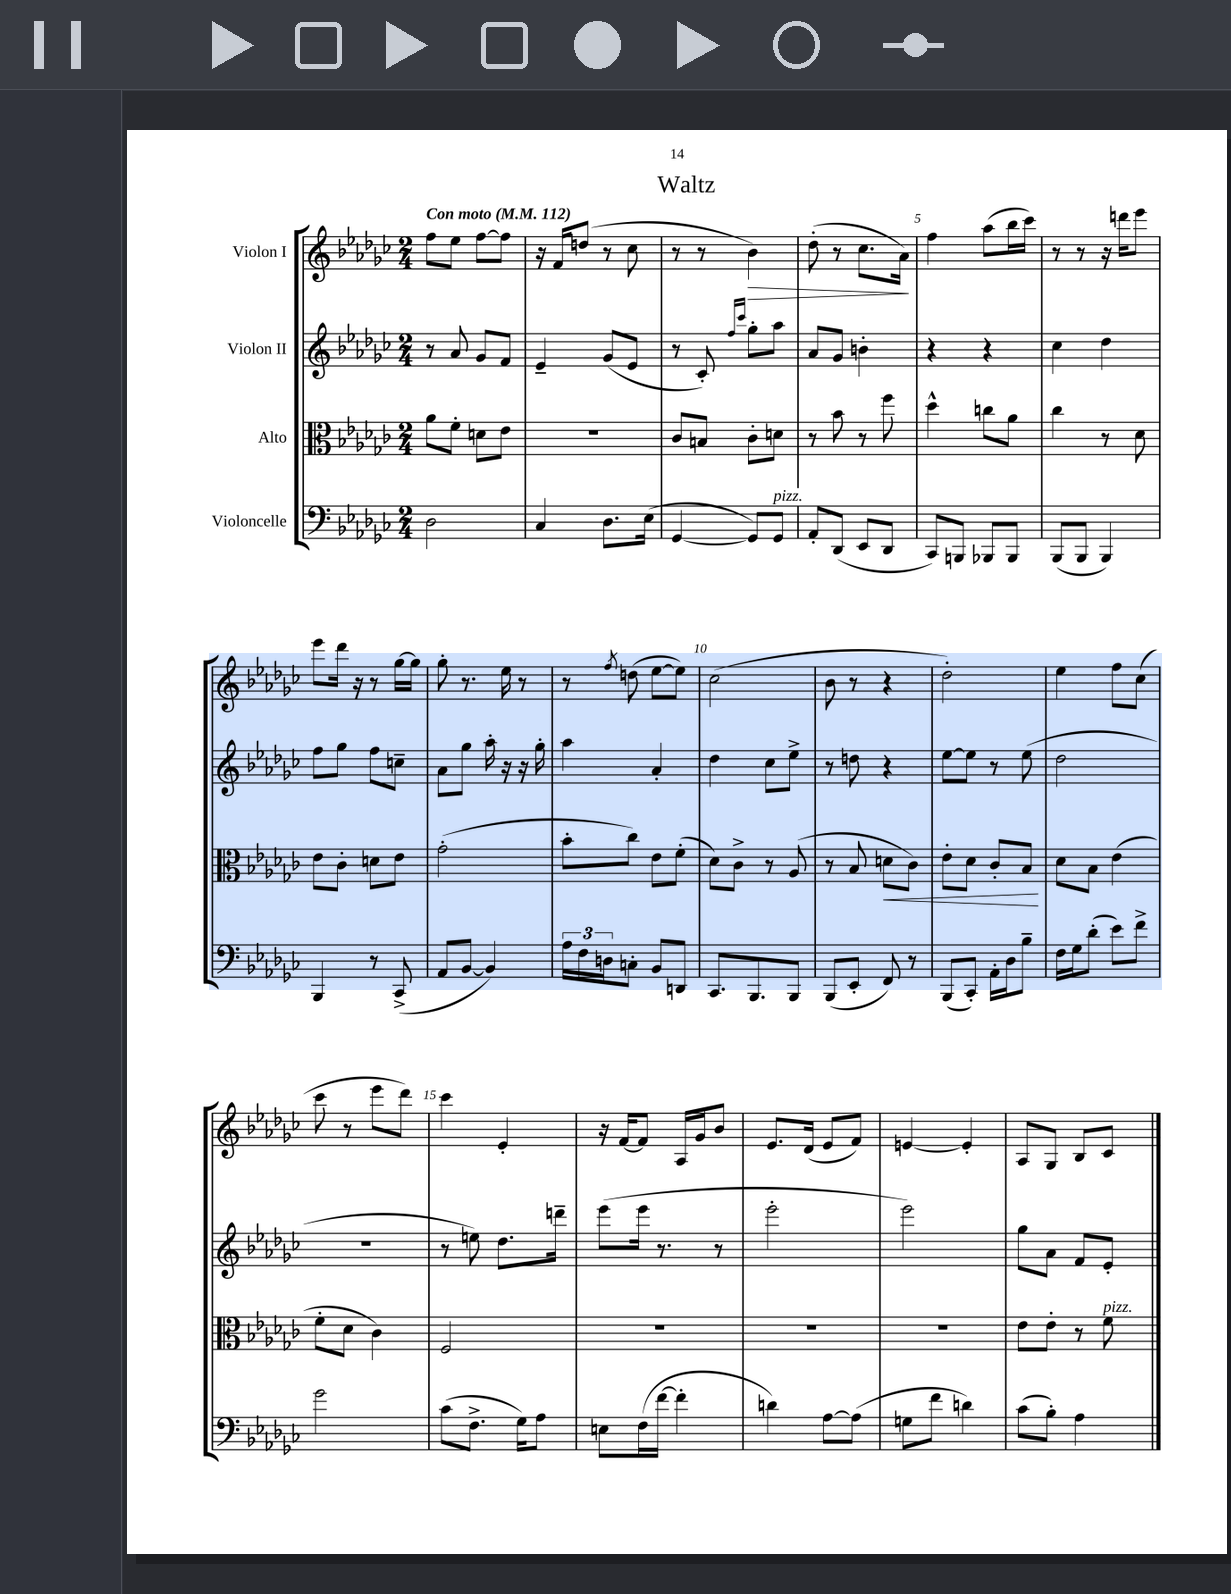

**kern	**kern	**dynam	**kern	**kern	**dynam
*part4	*part3	*part3	*part2	*part1	*part1
*staff4	*staff3	*staff3	*staff2	*staff1	*staff1
*I"Violoncelle	*I"Alto	*	*I"Violon II	*I"Violon I	*
*clefF4	*clefC3	*	*clefG2	*clefG2	*
*k[b-e-a-d-g-c-]	*k[b-e-a-d-g-c-]	*	*k[b-e-a-d-g-c-]	*k[b-e-a-d-g-c-]	*
*M2/4	*M2/4	*	*M2/4	*M2/4	*
*MM112	*MM112	*	*MM112	*MM112	*
=1	=1	=1	=1	=1	=1
!	!	!	!	!LO:TX:a:B:t=Con moto	!
2D-\	8a-\L	.	8r	8ff\L	.
.	8f'\J	.	8a-/	8ee-\J	.
.	8dn\L	.	8g-/L	[8ff\L	.
.	8e-\J	.	8f/J	8ff\J]	.
=2	=2	=2	=2	=2	=2
4C-/	2r	.	4e-~/	16r	.
.	.	.	.	16f/KL	.
.	.	.	.	(8ddn/J	.
8.D-\L	.	.	(8g-/L	8r	.
.	.	.	8e-/J	8cc-\	.
(16E-\Jk	.	.	.	.	.
=3	=3	=3	=3	=3	=3
[4GG-/	8c-/L	.	8r	8r	.
.	8Bn/J	.	8c-'/)	8r	.
.	.	.	16qqff/LL	.	.
.	.	.	16qqccc-/JJ	.	.
!	!	!	!	!	!LO:HP:b
8GG-/L])	8c-'\L	.	8gg-'\L	4b-\)	>
!LO:TX:a:i:t=pizz.	!	!	!	!	!
8GG-/J	8dn\J	.	8aa-\J	.	.
=4	=4	=4	=4	=4	=4
8AA-'/L	8r	.	8a-/L	(8dd-'\	.
(8DD-/J	8b-\	.	8g-/J	8r	.
8EE-/L	8r	.	4bn'\	8.cc-\L	.
8DD-/J	8ff\	.	.	.	.
.	.	.	.	16a-\Jk)	.
.	.	.	.	.	]
=5	=5	=5	=5	=5	=5
8CC-/L)	4dd-^^\	.	4r	4ff\	.
8BBBn/J	.	.	.	.	.
8BBB-X/L	8ccn\L	.	4r	(8aa-\L	.
8BBB-/J	8a-\J	.	.	16bb-\L	.
.	.	.	.	16ccc-\JJ)	.
=6	=6	=6	=6	=6	=6
(8BBB-/L	4cc-\	.	4cc-\	8r	.
8BBB-/J	.	.	.	8r	.
4BBB-/)	8r	.	4dd-\	16r	.
.	.	.	.	16dddn\KL	.
.	8d-\	.	.	8eee-\J	.
!!LO:LB:g=z
=7	=7	=7	=7	=7	=7
4BBB-/	8e-\L	.	8ff\L	8eee-\L	.
.	8c-'\J	.	8gg-\J	16ddd-\Jk	.
.	.	.	.	16r	.
8r	8dn\L	.	8ff\L	8r	.
(8CC-^/	8e-\J	.	8ccn~\J	[16gg-\LL	.
.	.	.	.	16gg-\JJ]	.
=8	=8	=8	=8	=8	=8
8AA-/L	(2g-'\	.	8a-\L	8gg-'\	.
[8BB-/J	.	.	8gg-\J	8.r	.
4BB-/])	.	.	16aa-'\	.	.
.	.	.	16r	16ee-\	.
.	.	.	16r	8r	.
.	.	.	16gg-'\	.	.
=9	=9	=9	=9	=9	=9
24A-\LL	8b-'\L	.	4aa-\	8r	.
24F\	.	.	.	.	.
24Dn\J	.	.	.	.	.
.	.	.	.	8qff/	.
8Cn'\J	8cc-\J)	.	.	(8ddn\	.
8BB-/L	8e-\L	.	4a-'/	[8ee-\L	.
8DDn/J	(8f'\J	.	.	8ee-\J])	.
=10	=10	=10	=10	=10	=10
8.CC-/L	8d-\L)	.	4dd-\	(2cc-\	.
.	8c-^\J	.	.	.	.
8.BBB-/	.	.	.	.	.
.	8r	.	8cc-\L	.	.
8BBB-/J	(8A-/	.	8ee-^\J	.	.
=11	=11	=11	=11	=11	=11
(8BBB-/L	8r	.	8r	8b-\	.
8EE-'/J	8B-/	.	8ddn\	8r	.
!	!	!LO:HP:b	!	!	!
8FF/)	8dn\L	<	4r	4r	.
8r	8c-\J)	.	.	.	.
=12	=12	=12	=12	=12	=12
(8BBB-/L	8e-'\L	.	[8ee-\L	2dd-'\)	.
8CC-'/J)	8d-\J	.	8ee-\J]	.	.
16AA-'\LL	8c-'/L	.	8r	.	.
16D-\J	.	.	.	.	.
8B-~\J	8B-/J	.	(8ee-\	.	.
.	.	[	.	.	.
=13	=13	=13	=13	=13	=13
16F\LL	8d-\L	.	2dd-\	4ee-\	.
16G-\J	.	.	.	.	.
(8d-'\J	8B-\J	.	.	.	.
8e-\L)	(4e-\	.	.	8ff\L	.
8f^\J	.	.	.	(8cc-\J	.
!!LO:LB:g=z
=14	=14	=14	=14	=14	=14
2g-\	8f'\L	.	2r	8ccc-\	.
.	8d-\J	.	.	8r	.
.	4c-\)	.	.	8eee-\L	.
.	.	.	.	8ddd-\J)	.
=15	=15	=15	=15	=15	=15
(8c-\L	2F/	.	8r	4ccc-\	.
8.F^\J	.	.	8een\)	.	.
.	.	.	8.dd-\L	4e-'/	.
16G-\KL)	.	.	.	.	.
8A-\J	.	.	.	.	.
.	.	.	16dddn~\Jk	.	.
=16	=16	=16	=16	=16	=16
8En\L	2r	.	(8eee-\L	16r	.
.	.	.	.	[16f/KL	.
(16F\L	.	.	16eee-\Jk	8f/J]	.
[16f\JJ	.	.	8.r	.	.
4f'\]	.	.	.	16A-/LL	.
.	.	.	.	16g-/J	.
.	.	.	8r	8b-/J	.
=17	=17	=17	=17	=17	=17
4dn\)	2r	.	2eee-'\	8.e-/L	.
.	.	.	.	(16d-/Jk	.
[8A-\L	.	.	.	8e-/L	.
(8A-\J]	.	.	.	8f/J)	.
=18	=18	=18	=18	=18	=18
8Gn\L	2r	.	2eee-\)	[4en/	.
8f\J	.	.	.	.	.
4dn\)	.	.	.	4e'/]	.
=19	=19	=19	=19	=19	=19
(8c-\L	8e-\L	.	8gg-\L	8A-/L	.
8B-'\J)	8e-'\J	.	8a-\J	8G-/J	.
4A-\	8r	.	8f/L	8B-/L	.
!	!LO:TX:a:i:t=pizz.	!	!	!	!
.	8f\	.	8e-'/J	8c-/J	.
==	==	==	==	==	==
*-	*-	*-	*-	*-	*-
